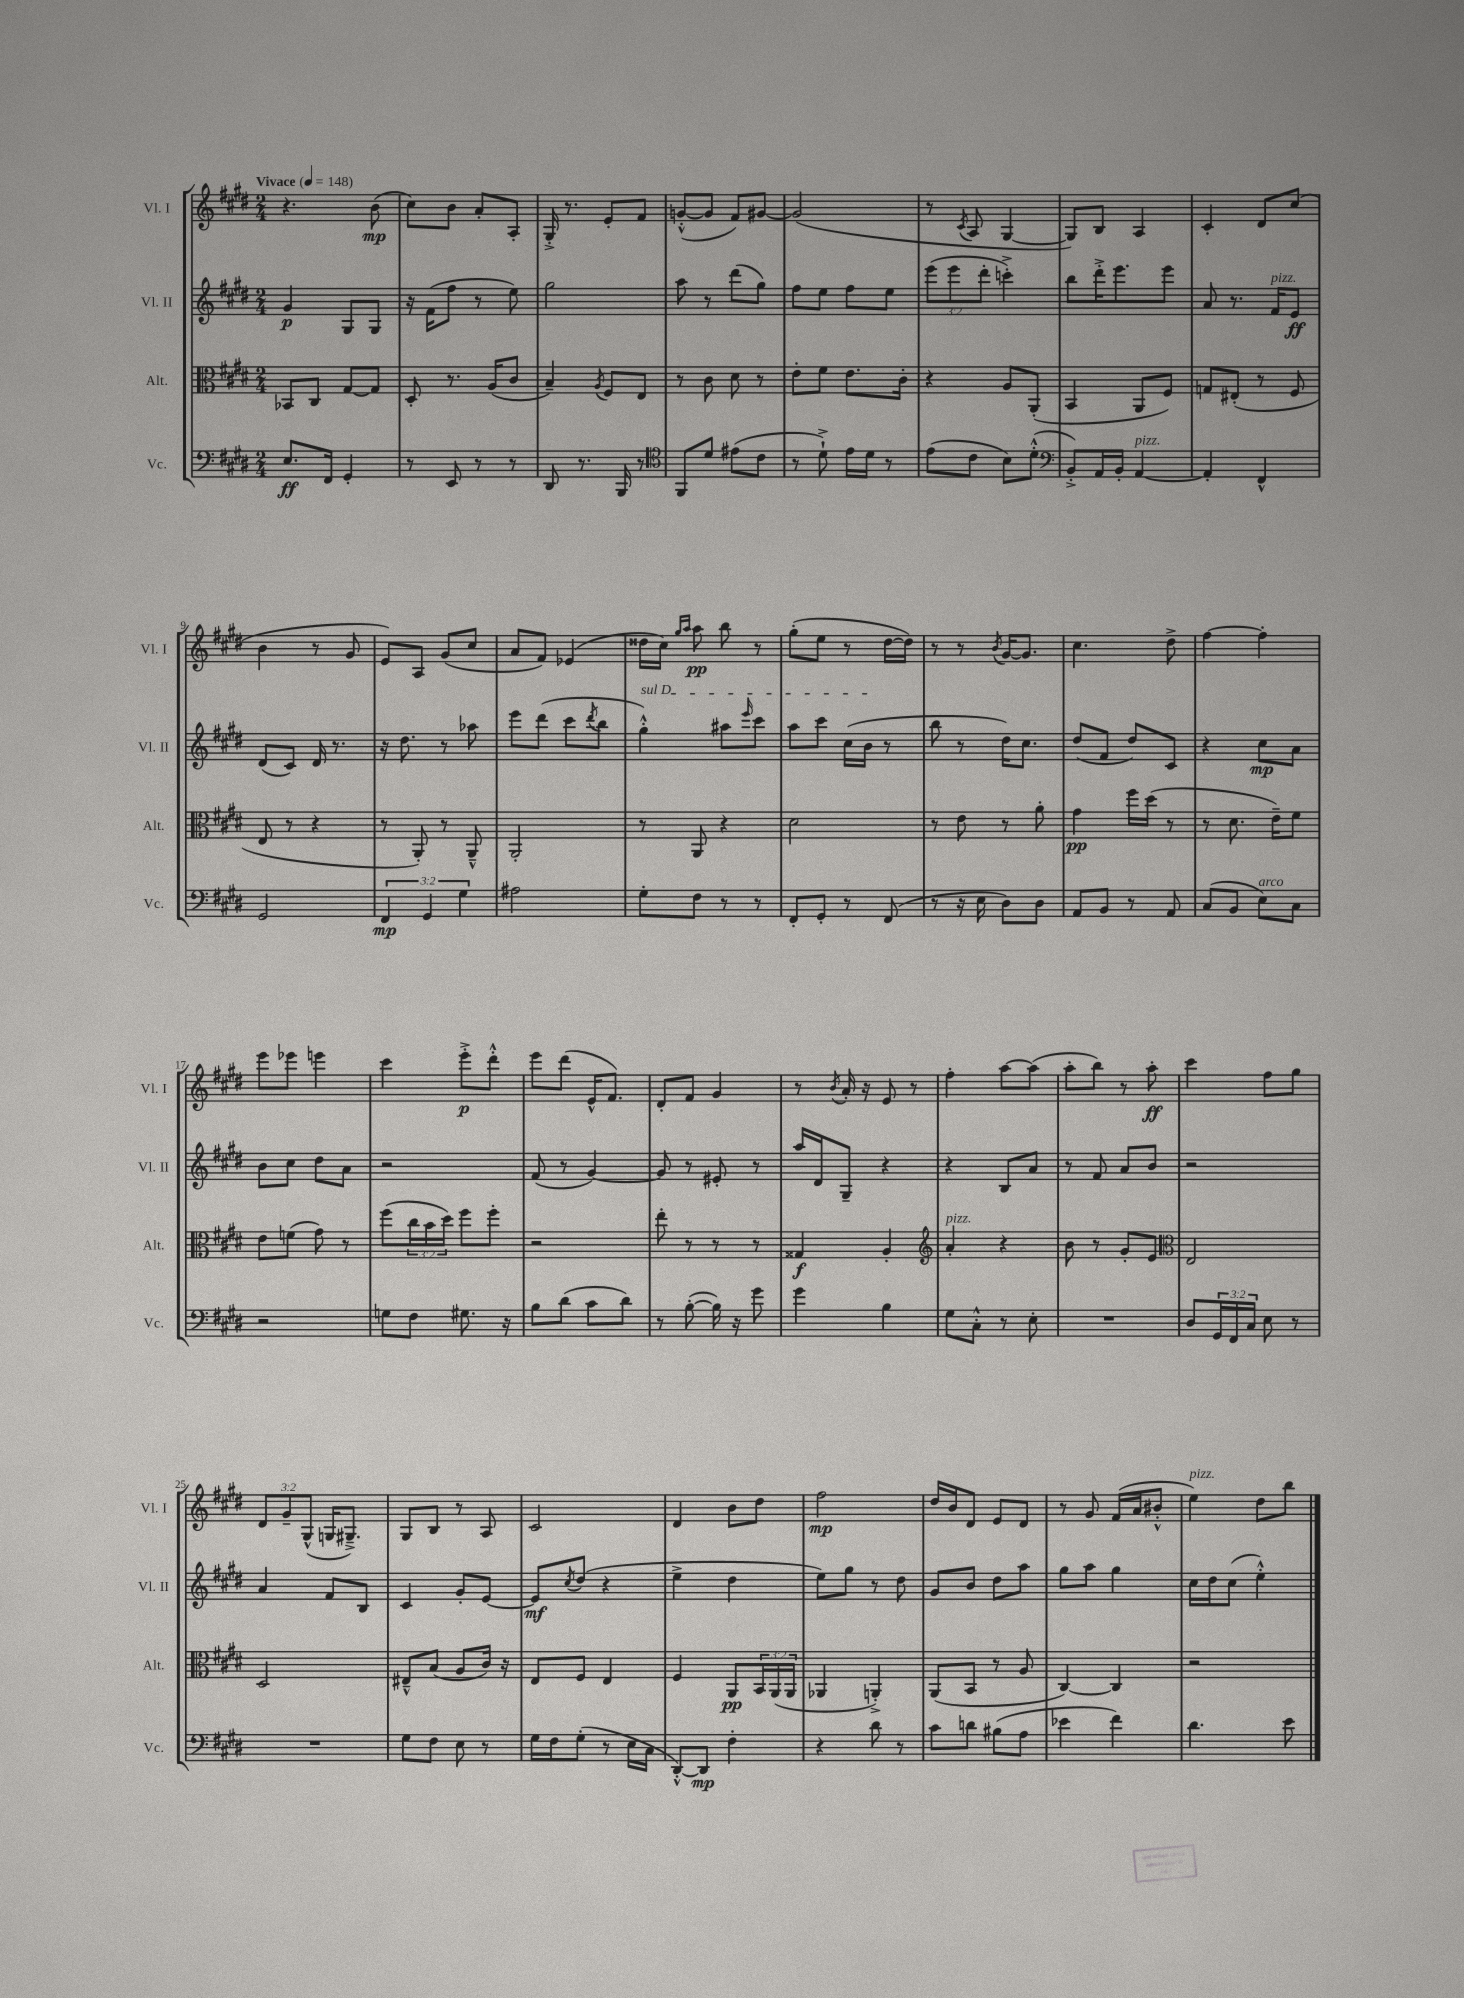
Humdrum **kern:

**kern	**kern	**kern	**kern
*staff4	*staff3	*staff2	*staff1
*clefF4	*clefC3	*clefG2	*clefG2
*k[f#c#g#d#]	*k[f#c#g#d#]	*k[f#c#g#d#]	*k[f#c#g#d#]
*M2/4	*M2/4	*M2/4	*M2/4
*MM148	*MM148	*MM148	*MM148
8.E/L	8BB-/L	4g#/	4.r
.	8C#/J	.	.
16FF#/Jk	.	.	.
4GG#'/	[8G#/L	8G#/L	.
.	8G#/]J	8G#/J	(8b\
=	=	=	=
8r	8D#'/	16r	8cc#\L)
.	.	(16f#\LK	.
8EE/	8.r	8ff#\J	8b\J
8r	.	8r	8a'/L
.	(16A/LK	.	.
8r	8c#/J	8ee\)	8A'/J
=	=	=	=
8DD#/	4B~/)	2gg#\	16G#'^/
.	.	.	8.r
8.r	.	.	.
.	8qA/	.	.
.	8F#/L	.	8e'/L
16BBB/	.	.	.
8r	8E/J	.	8f#/J
=	=	=	=
*clefC4	*	*	*
8FF#/L	8r	8aa\	([8g'^^/L
8d#/J	8c#\	8r	8g/]J
(8e#\L	8d#\	(8ddd#\L	8f#/L)
8c#\J	8r	8gg#\J)	[8g#/J
=	=	=	=
8r	8e'\L	8ff#\L	(2g#/]
8d#`^\)	8f#\J	8ee\J	.
16e\LL	8.e\L	8ff#\L	.
16d#\JJ	.	.	.
8r	.	8ee\J	.
.	16c#'\Jk	.	.
=	=	=	=
(8e\L	4r	(12eee\L	8r
.	.	12eee\	.
.	.	.	8qc#/
8c#\J	.	.	8A/
.	.	12ddd#'\J	.
8B\L)	8A/L	4ccc'^\)	[4G#/
(8d#'^^\J	(8AA'/J	.	.
=	=	=	=
*clefF4	*	*	*
8BB'^/L)	4BB/	8bb\L	8G#/]L)
16AA/L	.	16ddd#'^\K	8B/J
16BB'/JJ	.	8.eee\	.
[4AA/	8AA/L	.	4A/
.	8F#/J)	8eee\J	.
=	=	=	=
4AA'/]	8G/L	8a/	4c#'/
.	(8E#'/J	8.r	.
4FF#^^/	8r	.	8d#/L
.	.	16f#/LK	.
.	8F#/	8e/J	(8cc#/J
=	=	=	=
2GG#/	8E/	(8d#/L	4b\
.	8r	8c#/J)	.
.	4r	16d#/	8r
.	.	8.r	.
.	.	.	8g#/
=	=	=	=
6FF#/	8r	16r	8e/L)
.	.	8.dd#\	.
.	8AA'/)	.	8A/J
6GG#/	.	.	.
.	8r	8r	(8g#/L
6G#\	.	.	.
.	8AA~^^/	8aa-\	8cc#/J
=	=	=	=
2A#\	2AA'/	8eee\L	8a/L
.	.	(8ddd#\J	8f#/J)
.	.	8ccc#\L	(4e-/
.	.	8qddd#/	.
.	.	8bb\J	.
=	=	=	=
8G#'\L	8r	4gg#'^^\)	16dd##\LL
.	.	.	16cc#\JJ)
.	.	.	16qqgg#/LL
.	.	.	16qqaa/JJ
8F#\J	8AA/	.	8aa\
8r	4r	8aa#\L	8bb\
.	.	16qqeee/	.
8r	.	8ccc#\J	8r
=	=	=	=
8FF#'/L	2d#\	8aa\L	(8gg#'\L
8GG#'/J	.	8ccc#\J	8ee\J
8r	.	(16cc#\LL	8r
.	.	16b\JJ	.
(8FF#/	.	8r	[16dd#\LL
.	.	.	16dd#\]JJ)
=	=	=	=
8r	8r	8bb\	8r
16r	8e\	8r	8r
16E\	.	.	.
.	.	.	8qb/
8D#\L)	8r	16dd#\LK)	[16g#/LK
.	.	8.cc#\J	8.g#/]J
8D#\J	8a'\	.	.
=	=	=	=
8AA/L	4g#\	(8dd#/L	4.cc#\
8BB/J	.	8f#/J	.
8r	16ff#\LL	8dd#/L)	.
.	(16dd#\JJ	.	.
8AA/	8r	8c#/J	8dd#^\
=	=	=	=
(8C#/L	8r	4r	[4ff#\
8BB/J	8.d#\	.	.
8E\L)	.	8cc#\L	4ff#'\]
.	16e~\LK)	.	.
8C#\J	8f#\J	8a\J	.
=	=	=	=
2r	8e\L	8b\L	8eee\L
.	(8f\J	8cc#\J	8eee-\J
.	8g#\)	8dd#\L	4eee\
.	8r	8a\J	.
=	=	=	=
8G\L	(8ff#\L	2r	4ccc#\
8F#\J	24cc#\L	.	.
.	24b\	.	.
.	24dd#\JJ)	.	.
8.G#\	8ff#\L	.	8eee'^\L
.	8ff#'\J	.	8ddd#'^^\J
16r	.	.	.
=	=	=	=
8B\L	2r	(8f#/	8eee\L
(8d#\J	.	8r	(8ddd#\J
8c#\L	.	[4g#/)	16e^^/LK
.	.	.	8.f#/J)
8d#\J)	.	.	.
=	=	=	=
8r	8ee'\	8g#/]	8d#'/L
([8B'\	8r	8r	8f#/J
16B\])	8r	8e#'/	4g#/
16r	.	.	.
8g#\	8r	8r	.
=	=	=	=
4g#\	4G##/	16aa/LL	8r
.	.	16d#/J	.
.	.	.	8qb/
.	.	8G#~/J	16a'/
.	.	.	16r
4B\	4A'/	4r	8e/
.	.	.	8r
=	=	=	=
*	*clefG2	*	*
8G#\L	4a'/	4r	4ff#'\
8C#'^^\J	.	.	.
8r	4r	8B/L	[8aa\L
8E'\	.	8a/J	(8aa\]J
=	=	=	=
2r	8b\	8r	8aa'\L
.	8r	8f#/	8bb\J)
.	8g#'/L	8a/L	8r
.	8e/J	8b/J	8aa'\
=	=	=	=
*	*clefC3	*	*
8D#/L	2E/	2r	4ccc#\
24GG#/L	.	.	.
24FF#/	.	.	.
24C#/JJ	.	.	.
8E\	.	.	8ff#\L
8r	.	.	8gg#\J
=	=	=	=
2r	2D#/	4a/	12d#/L
.	.	.	12g#~/
.	.	.	(12G#^^/J
.	.	8f#/L	16G/LK
.	.	.	8.G#~^/J)
.	.	8B/J	.
=	=	=	=
8G#\L	8E#~^^/L	4c#/	8G#/L
8F#\J	(8B/J	.	8B/J
8E\	8A/L	8g#'/L	8r
8r	16c#/Jk)	[8e/J	8A/
.	16r	.	.
=	=	=	=
16G#\LL	8E/L	8e/]L	2c#/
16F#\J	.	.	.
.	.	8qcc#/	.
(8G#'\J	8F#/J	(8dd#/J	.
8r	4E/	4r	.
16E\LL	.	.	.
16C#\JJ	.	.	.
=	=	=	=
[8DD#'^^/L)	4F#/	4ee^\	4d#/
8DD#/]J	.	.	.
4F#'\	8AA/L	4dd#\	8b\L
.	24BB/L	.	8dd#\J
.	(24AA/	.	.
.	24AA/JJ	.	.
=	=	=	=
4r	4AA-/	8ee\L)	2ff#\
.	.	8gg#\J	.
8d#\	4AA'^/)	8r	.
8r	.	8dd#\	.
=	=	=	=
8c#\L	(8AA/L	8g#/L	16dd#/LL
.	.	.	16b/J
8d\J	8BB/J	8b/J	8d#/J
(8B#\L	8r	8dd#\L	8e/L
8A\J	8A/	8aa\J	8d#/J
=	=	=	=
4e-\	[4C#/)	8gg#\L	8r
.	.	8aa\J	8g#/
4f#\)	4C#/]	4gg#\	(16f#/LL
.	.	.	16a/J
.	.	.	8b#'^^/J
=	=	=	=
4.d#\	2r	16cc#\LL	4ee\)
.	.	16dd#\J	.
.	.	(8cc#\J	.
.	.	4ee'^^\)	8dd#\L
8e\	.	.	8bb\J
==	==	==	==
*-	*-	*-	*-
